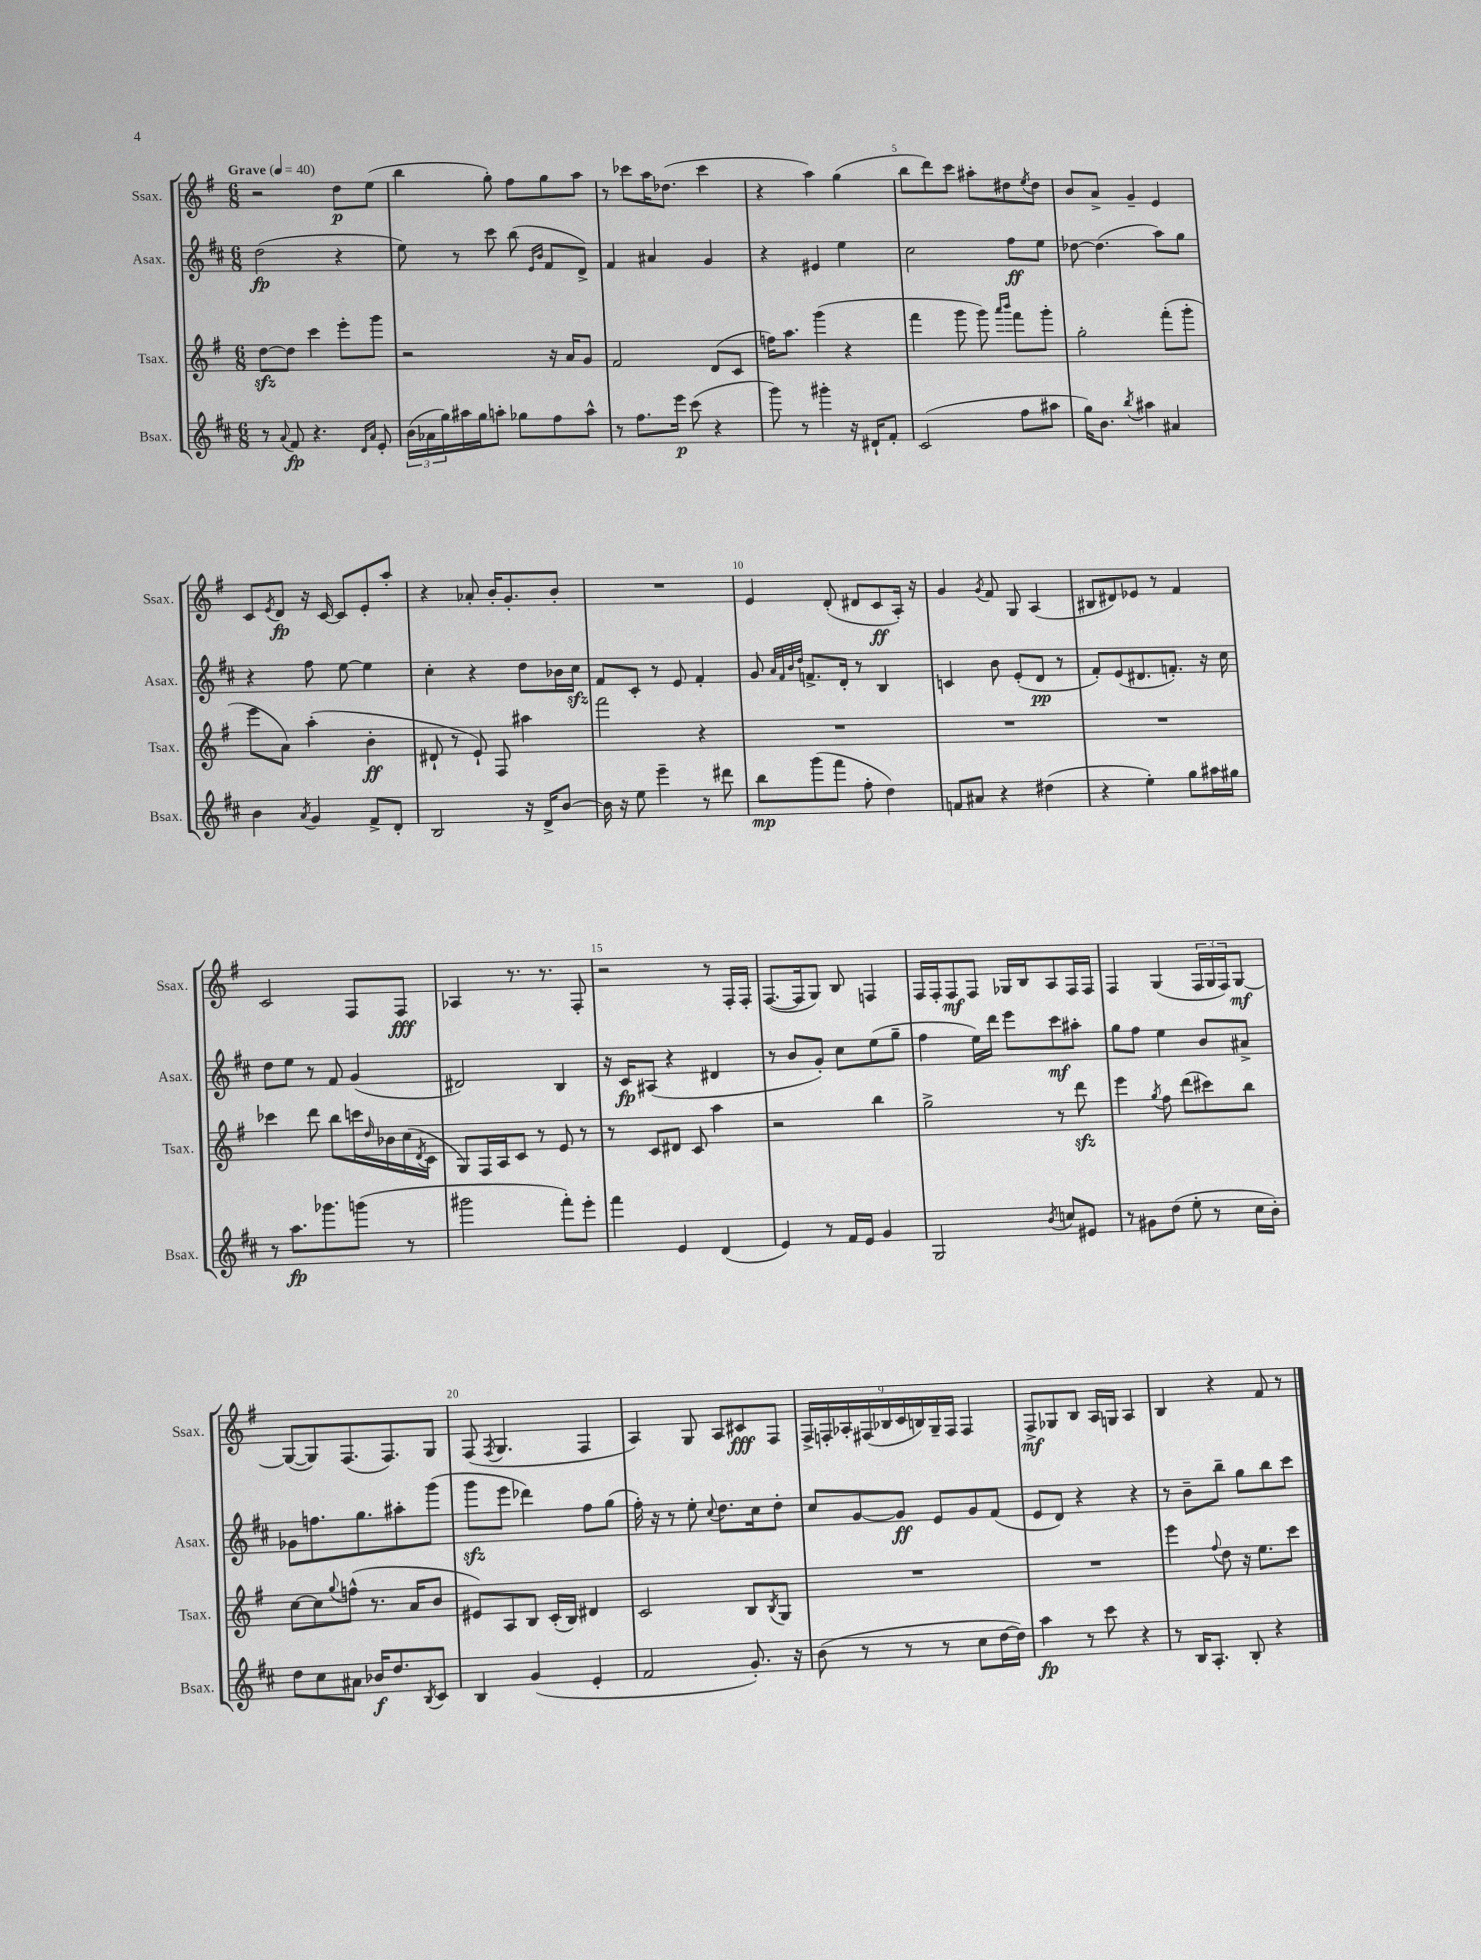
<<
\new StaffGroup <<
\new Staff = "s0" \with { instrumentName = "Ssax." shortInstrumentName = "Ssax." } {
    \clef treble \key g \major \numericTimeSignature \time 6/8 \tempo "Grave" 4 = 40
    r2 d''8\p e''8( |
    b''4 g''8-.) fis''8 g''8 a''8 |
    r8 ces'''8 a''16 des''8.( ces'''4 |
    r4 a''4) g''4( |
    b''8 d'''8) c'''8 ais''8-. dis''8 \acciaccatura { e''8 } dis''8 |
    b'8 a'8-> g'4-- e'4 |
    c'8 \acciaccatura { e'8 } d'8\fp r16 c'16~ c'8 e'8-. a''8-. |
    r4 aes'8-. b'16-. g'8.-. b'8-. |
    R2. |
    e'4 d'8-.( dis'8 c'8\ff a16-.) r16 |
    g'4 \acciaccatura { g'8 } fis'8 g8 a4( |
    bis8 dis'8) ees'8 r8 fis'4 |
    c'2 fis8 fis8\fff |
    aes4 r8. r8. fis8-. |
    r2 r8 fis16-. fis16-. |
    fis8.~( fis16 g8) b8 f4 |
    fis16 fis16-. fis8\mf fis8 ges16 b16 a8 fis16 fis16 |
    fis4 g4( \tuplet 3/2 { fis16 g16 fis16) } g8~\mf |
    g8~( g8) fis8.( fis8.) g8 |
    fis8( \acciaccatura { fis8 } g4. fis4 |
    a4) g8 a8 cis'8\fff fis8 |
    \tuplet 9/8 { fis16-> f16-. aes16-. fis16( bes16 c'16 b16) g16-- fis16 } fis4 |
    fis8->\mf ges8 b8 a16 g16 a4 |
    b4 r4 fis'8 r8 \bar "|." |
}
\new Staff = "s1" \with { instrumentName = "Asax." shortInstrumentName = "Asax." } {
    \clef treble \key d \major \numericTimeSignature \time 6/8
    d''2\fp( r4 |
    e''8) r8 cis'''8 b''8( \grace { e'16 b'16 } fis'8 d'8->) |
    fis'4 ais'4 g'4 |
    r4 eis'4 e''4 |
    cis''2 fis''8\ff e''8 |
    des''8~ des''4.( a''8) g''8 |
    r4 fis''8 e''8~ e''4 |
    cis''4-. r4 d''8 bes'16 cis''16\sfz |
    fis'8 cis'8-. r8 e'8 fis'4-. |
    g'8 \grace { a'32 fis'32 b'32 d''32 } f'8.-> d'16-. r8 b4 |
    c'4 b'8 e'8-.( d'8\pp r8 |
    fis'8-.) e'8( dis'8. f'8.-.) r16 cis''16 |
    d''8 e''8 r8 fis'8 g'4( |
    dis'2) b4 |
    r16 cis'16\fp ais8( r4 dis'4 |
    r8 b'8 g'8-.) cis''8 e''8( g''8-- |
    fis''4 e''16) d'''16 e'''8 cis'''8\mf ais''8-. |
    g''8 fis''8 e''4 b'8 ais'8-> |
    ges'8 f''8. g''8. ais''8-. g'''8( |
    g'''8\sfz e'''8 des'''4) fis''8 g''8( |
    fis''16-.) r16 r8 e''8-. \appoggiatura { cis''8 } d''8. cis''16 d''8-. |
    cis''8 g'8~ g'8\ff e'8 g'8 fis'8( |
    e'8 d'8) r4 r4 |
    r8 b'8-- b''8-- g''8 b''8 cis'''8 \bar "|." |
}
\new Staff = "s2" \with { instrumentName = "Tsax." shortInstrumentName = "Tsax." } {
    \clef treble \key g \major \numericTimeSignature \time 6/8
    d''8~\sfz d''8 c'''4 e'''8-. g'''8 |
    r2 r16 a'16 g'8 |
    fis'2 d'8( c'8 |
    f''16) a''8. g'''4( r4 |
    fis'''4 g'''8 g'''8) \grace { a'''16 b'''16 } fis'''8 g'''8-. |
    g''2-. fis'''8-.( g'''8-. |
    e'''8 a'8) a''4-.( b'4-.\ff |
    dis'8-! r8 e'8-!) fis8 ais''4 |
    fis'''2 r4 |
    R2. |
    R2. |
    R2. |
    ces'''4 d'''8 b''8 c'''16 \grace { d''16 } bes'16 c''16( \acciaccatura { d'8 } c'16 |
    g8) fis16 a16 c'8 r8 e'8 r8 |
    r8 c'8 dis'8 c'8 a''4 |
    r2 b''4 |
    g''2-> r8 d'''8\sfz |
    e'''4 \acciaccatura { g''8 } fis''8 d'''8( cis'''8) b''8 |
    c''8~ c''8 \appoggiatura { g''8 } f''8-^( r8. a'16 b'8 |
    eis'8) a8 b8 c'16-.( b16) dis'4 |
    c'2 b8 \acciaccatura { b8 } g8 |
    R2. |
    R2. |
    e'''4 \appoggiatura { fis''8 } d''8 r16 e''8. c'''8 \bar "|." |
}
\new Staff = "s3" \with { instrumentName = "Bsax." shortInstrumentName = "Bsax." } {
    \clef treble \key d \major \numericTimeSignature \time 6/8
    r8 \appoggiatura { a'8 } fis'8\fp r4. \grace { d'16 a'16 } e'8-. |
    \tuplet 3/2 { b'16( aes'16 g''16) } ais''16 g''16 a''8-. ges''8 fis''8 a''8-^ |
    r8 fis''8. e'''16\p cis'''8( r4 |
    g'''8) r8 gis'''4-. r16 dis'16-! fis'8-. |
    cis'2( fis''8 ais''8 |
    g''16) b'8. \acciaccatura { b''8 } ais''4 ais'4 |
    b'4 \acciaccatura { a'8 } g'4 fis'8-> d'8-. |
    b2 r16 d'16-> b'8~ |
    b'16 r16 e''8 e'''4-- r8 dis'''8 |
    b''8\mp g'''8( fis'''8 fis''8-. d''4) |
    f'8 ais'8 r4 dis''4( |
    r4 e''4-.) g''8 ais''16 gis''16 |
    r8 a''8.\fp ges'''8. g'''8( r8 |
    gis'''2 fis'''8-.) e'''8-. |
    fis'''4 e'4 d'4( |
    e'4) r8 fis'16 e'16 g'4 |
    g2 \acciaccatura { b'8 } c''8 eis'8 |
    r8 gis'8 d''8( e''8-. r8 cis''16 b'16-.) |
    d''8 cis''8 ais'8 bes'16\f d''8. \acciaccatura { b8 } cis'8 |
    b4 g'4( e'4-. |
    fis'2 g'8.-.) r16 |
    b'8( r8 r8 r8 cis''8 d''16~ d''16) |
    a''4\fp r8 cis'''8 r4 |
    r8 b16 a8.-. b8-. r4 \bar "|." |
}
>>
>>
\layout { \context { \Score \override BarNumber.break-visibility = ##(#f #t #t) barNumberVisibility = #(every-nth-bar-number-visible 5) } }
